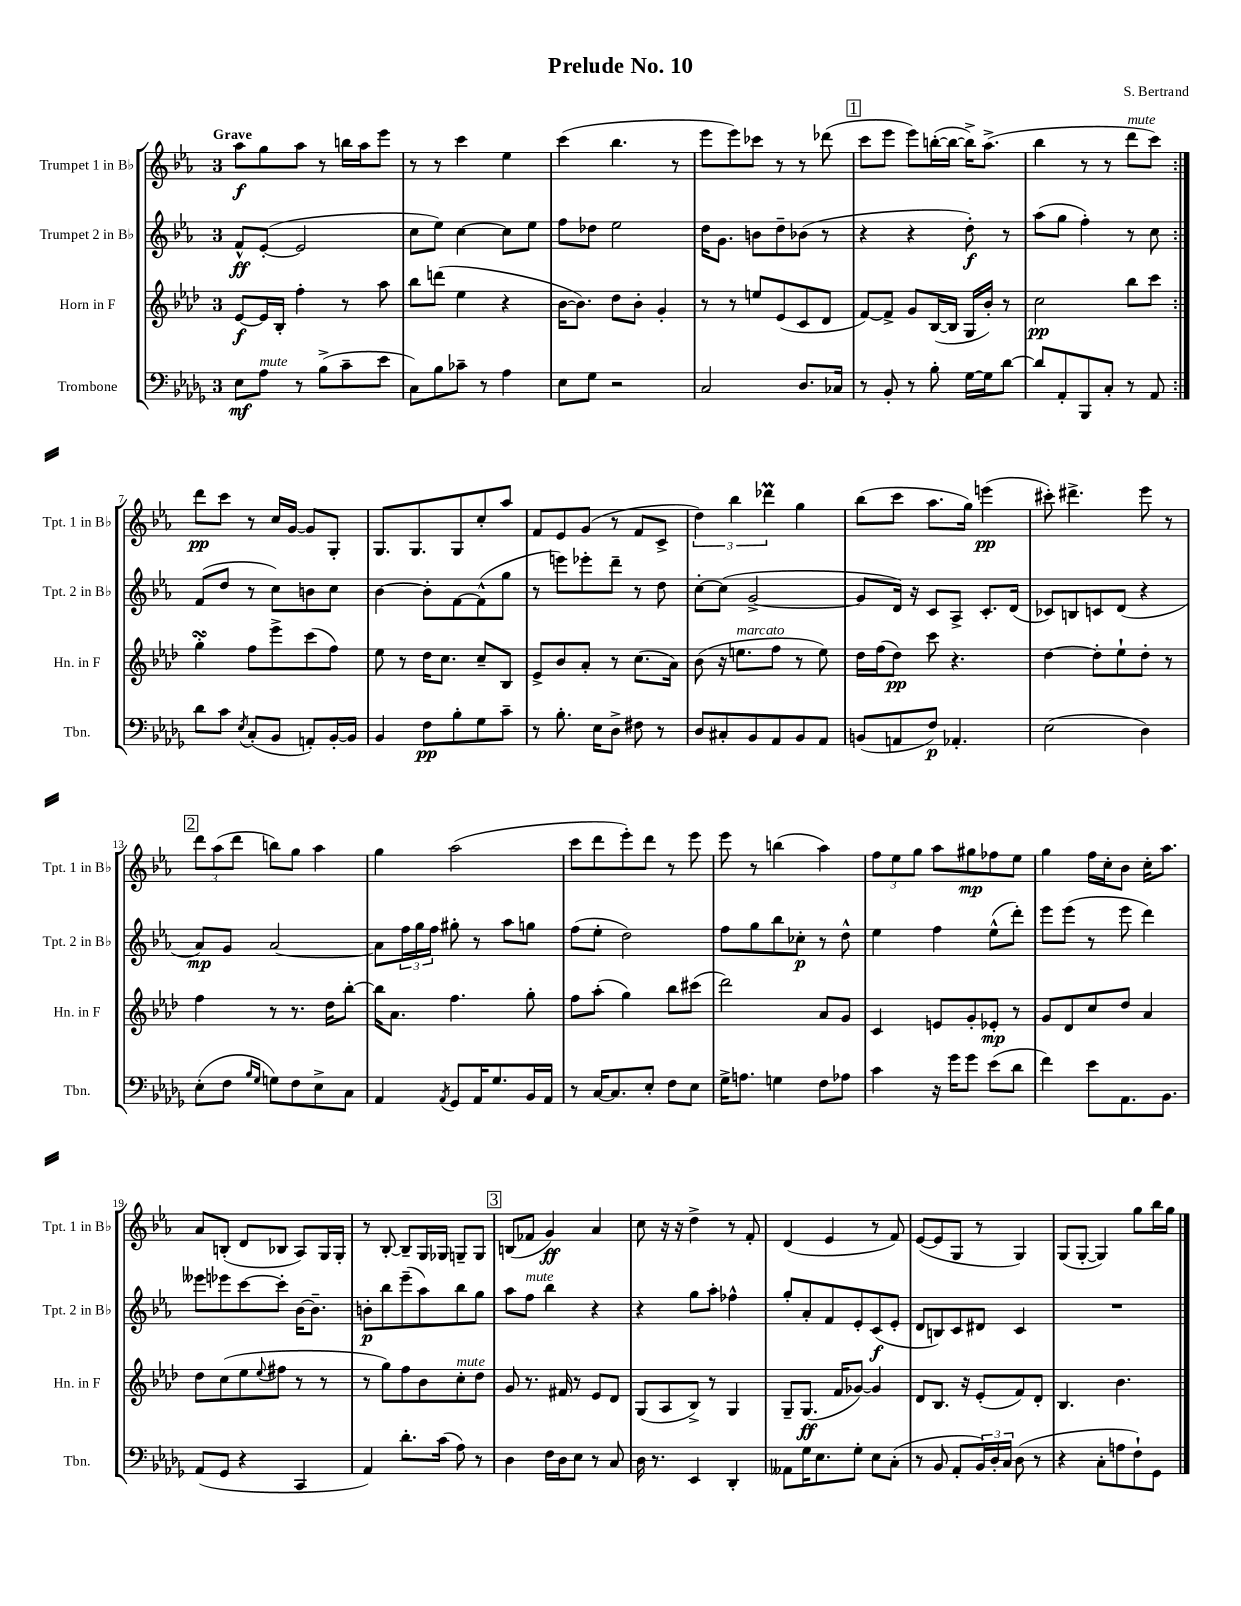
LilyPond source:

\header { title = "Prelude No. 10" composer = "S. Bertrand" }
<<
\new StaffGroup <<
\new Staff = "s0" \with { instrumentName = "Trumpet 1 in Bb" shortInstrumentName = "Tpt. 1 in Bb" } {
    \clef treble \key ees \major \once \override Staff.TimeSignature.style = #'single-digit \time 3/4 \tempo "Grave"
    \repeat volta 2 { aes''8\f g''8 aes''8 r8 b''16 aes''16 ees'''8 |
    r8 r8 c'''4 ees''4 |
    c'''4( bes''4. r8 |
    ees'''8 ees'''8) ces'''8 r8 r8 des'''8( |
    \mark \markup { \box "1" } c'''8 ees'''8 ees'''8) b''16~-.( b''16~ b''16->) aes''8.->( |
    bes''4 r8 r8 d'''8^\markup { \italic "mute" } c'''8) | }
    d'''8\pp c'''8 r8 c''16 g'16~ g'8 g8-. |
    g8. g8. g8 c''8-. aes''8 |
    f'8 ees'8 g'8( r8 f'8 c'8-> |
    \tuplet 3/2 { d''4) bes''4 des'''4\prall } g''4 |
    bes''8( c'''8 aes''8. g''16) e'''4\pp( |
    cis'''8-.) dis'''4.-> ees'''8 r8 |
    \mark \markup { \box "2" } \tuplet 3/2 { d'''8 aes''8( d'''8 } b''8) g''8 aes''4 |
    g''4 aes''2( |
    c'''8 d'''8 ees'''8-.) d'''8 r8 ees'''8 |
    ees'''8 r8 b''4( aes''4) |
    \tuplet 3/2 { f''8 ees''8 g''8 } aes''8 gis''8\mp fes''8 ees''8 |
    g''4 f''16 c''16-. bes'8 c''16-. aes''8. |
    aes'8 b8-.( d'8 bes8 aes8) g16 g16-. |
    r8 bes8~-. bes8-- g16 ges16 g8-- g8 |
    \mark \markup { \box "3" } b8( fes'8 g'4\ff) aes'4 |
    c''8 r16 r16 d''4-> r8 f'8-. |
    d'4( ees'4 r8 f'8) |
    ees'8~( ees'8 g8 r8 g4) |
    g8( g8~-. g4) g''8 bes''16 g''16 \bar "|." |
}
\new Staff = "s1" \with { instrumentName = "Trumpet 2 in Bb" shortInstrumentName = "Tpt. 2 in Bb" } {
    \clef treble \key ees \major \once \override Staff.TimeSignature.style = #'single-digit \time 3/4
    \repeat volta 2 { f'8-^\ff ees'8~-.( ees'2 |
    c''8 ees''8) c''4~ c''8 ees''8 |
    f''8 des''8 ees''2 |
    d''16 g'8. b'8 d''8-- bes'8( r8 |
    \mark \markup { \box "1" } r4 r4 d''8-.\f) r8 |
    aes''8( g''8 f''4-.) r8 c''8 | }
    f'8( d''8 r8 c''8) b'8 c''8 |
    bes'4~ bes'8-. f'8~ f'8-^( g''8 |
    r8 e'''8) ees'''8-. d'''8-- r8 d''8 |
    c''8~-. c''8( g'2~-> |
    g'8 d'16) r16 c'8 aes8-> c'8.-. d'16( |
    ces'8) b8 c'8 d'8( r4 |
    \mark \markup { \box "2" } aes'8\mp) g'8 aes'2~ |
    aes'8 \tuplet 3/2 { f''16 g''16 f''16 } gis''8-. r8 aes''8 g''8 |
    f''8( ees''8-. d''2) |
    f''8 g''8 bes''8 ces''8-.\p r8 d''8-^ |
    ees''4 f''4 ees''8-^( d'''8-.) |
    ees'''8 ees'''8( r8 ees'''8 d'''4) |
    eeses'''8 ees'''8 c'''8~ c'''8-. bes'16~ bes'8.-- |
    b'8-.\p bes''8 ees'''8--( aes''8) bes''8 g''8 |
    \mark \markup { \box "3" } aes''8 f''8^\markup { \italic "mute" } bes''4 r4 |
    r4 g''8 aes''8-. fes''4-^ |
    g''8-. aes'8-. f'8 ees'8-. c'8\f( ees'8-. |
    d'8 b8) c'8 dis'8 c'4 |
    R2. \bar "|." |
}
\new Staff = "s2" \with { instrumentName = "Horn in F" shortInstrumentName = "Hn. in F" } {
    \clef treble \key aes \major \once \override Staff.TimeSignature.style = #'single-digit \time 3/4
    \repeat volta 2 { ees'8~\f ees'16 bes16-. f''4-. r8 aes''8 |
    bes''8 d'''8( ees''4 r4 |
    bes'16~ bes'8.) des''8 bes'8-. g'4-. |
    r8 r8 e''8 ees'8( c'8 des'8 |
    \mark \markup { \box "1" } f'8~) f'8-> g'8 bes16~( bes16 g16 bes'16-.) r8 |
    c''2\pp bes''8 c'''8 | }
    g''4-.\turn f''8 ees'''8-> c'''8( f''8) |
    ees''8 r8 des''16 c''8. c''8-- bes8 |
    ees'8-> bes'8 aes'8-. r8 c''8.( aes'16) |
    bes'8( r16 e''8.^\markup { \italic "marcato" } f''8 r8 e''8) |
    des''16 f''16( des''8\pp) c'''8 r4. |
    des''4~ des''8-. ees''8-! des''8-. r8 |
    \mark \markup { \box "2" } f''4 r8 r8. des''16 bes''8~-. |
    bes''16 aes'8. f''4. g''8-. |
    f''8 aes''8-.( g''4) bes''8 cis'''8( |
    des'''2) aes'8 g'8 |
    c'4 e'8 g'8-. ees'8-.\mp r8 |
    g'8 des'8 c''8 des''8 aes'4 |
    des''8 c''8( ees''8 \appoggiatura { ees''8 } fis''8 r8 r8 |
    r8 g''8) f''8 bes'8 c''8-.^\markup { \italic "mute" } des''8 |
    \mark \markup { \box "3" } g'8 r8. fis'16 r8 ees'8 des'8 |
    g8( aes8 bes8->) r8 g4 |
    g8-- g8.\ff( f'16 ges'8~) ges'4 |
    des'8 bes8. r16 ees'8-.( f'8) des'8-. |
    bes4. bes'4. \bar "|." |
}
\new Staff = "s3" \with { instrumentName = "Trombone" shortInstrumentName = "Tbn." } {
    \clef bass \key des \major \once \override Staff.TimeSignature.style = #'single-digit \time 3/4
    \repeat volta 2 { ees8\mf aes8^\markup { \italic "mute" } r8 bes8->( c'8-- ees'8 |
    c8) bes8 ces'8-- r8 aes4 |
    ees8 ges8 r2 |
    c2 des8. ces16 |
    \mark \markup { \box "1" } r8 bes,8-. r8 bes8-. ges16~ ges16 des'8~ |
    des'8 aes,8-. bes,,8 c8-. r8 aes,8 | }
    des'8 c'8 \acciaccatura { ees8 } c8-.( bes,8 a,8-.) bes,16~-. bes,16 |
    bes,4 f8\pp bes8-. ges8 c'8-- |
    r8 bes8.-. ees16 des8-> fis8 r8 |
    des8 cis8-. bes,8 aes,8 bes,8 aes,8 |
    b,8( a,8 f8\p) aes,4.-. |
    ees2( des4) |
    \mark \markup { \box "2" } ees8-.( f8 \grace { bes16 ges16 } g8) f8 ees8-> c8 |
    aes,4 \acciaccatura { aes,8 } ges,8 aes,16 ges8. bes,16 aes,16 |
    r8 c16~ c8. ees8-. f8 ees8 |
    ges16-> a8. g4 f8 aes8 |
    c'4 r16 ges'16 ges'8 ees'8( des'8 |
    f'4) ees'8 aes,8. bes,8. |
    aes,8( ges,8 r4 c,4 |
    aes,4) des'8.-. c'16( aes8) r8 |
    \mark \markup { \box "3" } des4 f16 des16 ees8 r8 c8 |
    des16 r8. ees,4 des,4-. |
    aeses,8 ges16 ees8. ges8-. ees8 c8-.( |
    r8 bes,8 aes,8-. \tuplet 3/2 { bes,16) des16-. c16 } des8( r8 |
    r4 c8-. a8 f8-!) ges,8 \bar "|." |
}
>>
>>
